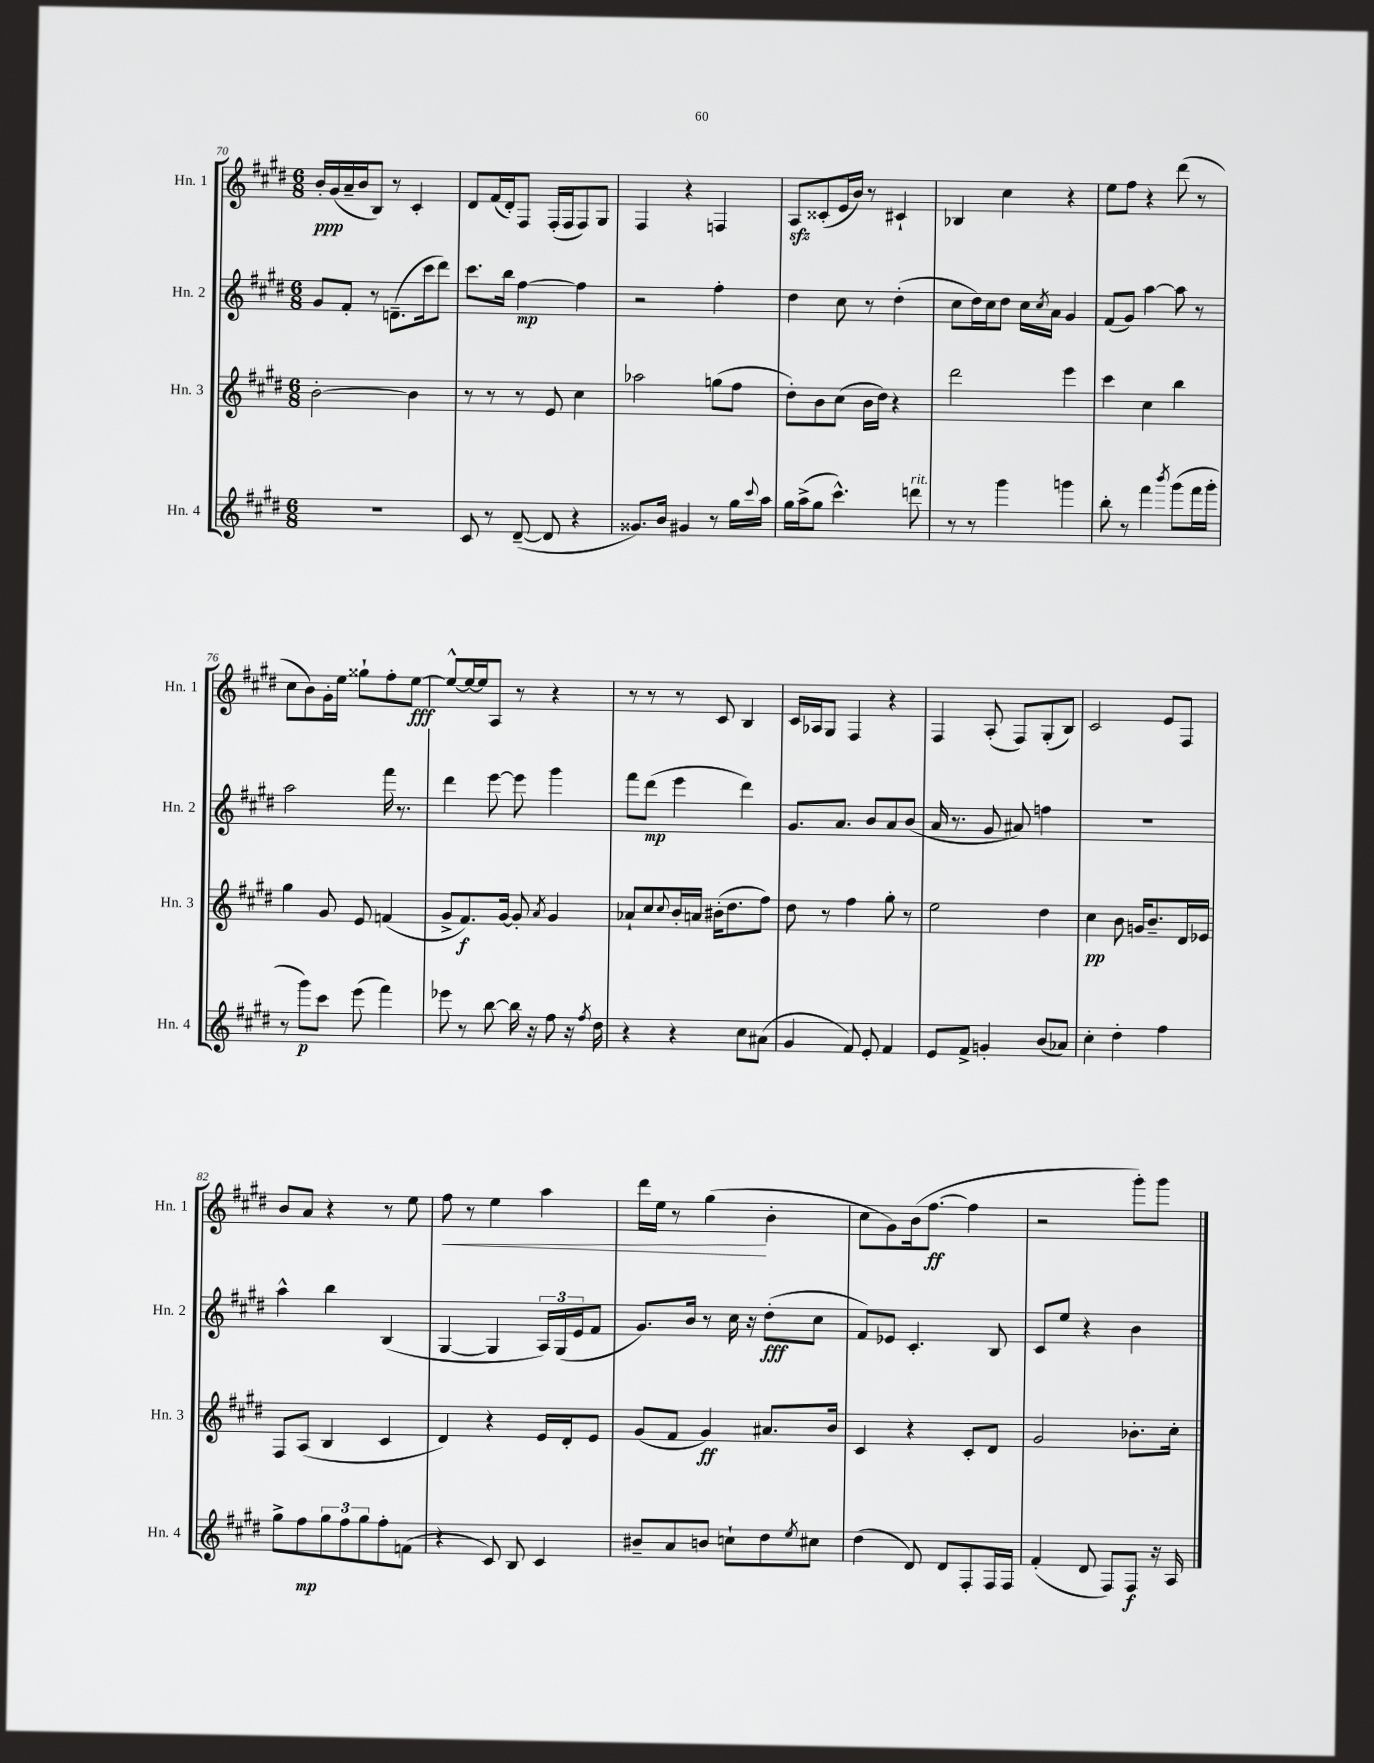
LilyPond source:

<<
\new StaffGroup <<
\new Staff = "s0" \with { instrumentName = "Hn. 1" shortInstrumentName = "Hn. 1" } {
    \clef treble \key e \major \numericTimeSignature \time 6/8
    b'16-.\ppp gis'16( a'16-- b'16 b8) r8 cis'4-. |
    dis'8 fis'16( dis'16-.) fis8 fis16-.( fis16 fis8) gis8 |
    fis4 r4 f4 |
    a8\sfz cisis'8-.( e'16 b'16) r8 cis'4-! |
    bes4 cis''4 r4 |
    e''8 fis''8 r4 dis'''8( r8 |
    cis''8 b'8) gis'16-. e''16 gisis''8-! fis''8-. e''8~\fff |
    e''8~-^ e''16~ e''16 a8 r8 r4 |
    r8 r8 r8 cis'8 b4 |
    cis'16 aes16 gis8 fis4 r4 |
    fis4 a8-.( fis8) gis8-.( b8) |
    cis'2 e'8 fis8 |
    b'8 a'8 r4 r8 e''8 |
    fis''8\< r8 e''4 a''4 |
    dis'''16 e''16 r8 gis''4\!( b'4-. |
    cis''8 gis'8) b'16( fis''8.~\ff fis''4 |
    r2 gis'''8-.) gis'''8 \bar "|." |
}
\new Staff = "s1" \with { instrumentName = "Hn. 2" shortInstrumentName = "Hn. 2" } {
    \clef treble \key e \major \numericTimeSignature \time 6/8
    gis'8 fis'8-. r8 d'8.--( cis'''16 dis'''8) |
    cis'''8. b''16 fis''4~\mp fis''4 |
    r2 fis''4-. |
    dis''4 cis''8 r8 dis''4-.( |
    cis''8 dis''16) cis''16 dis''8 cis''16 \acciaccatura { cis''8 } a'16 gis'4 |
    fis'8( gis'8) a''4~ a''8 r8 |
    a''2 fis'''16 r8. |
    dis'''4 e'''8~ e'''8 gis'''4 |
    fis'''8 dis'''8\mp( e'''4 dis'''4) |
    gis'8. a'8. b'8 a'8 b'8( |
    a'16 r8. gis'8 ais'8) f''4 |
    R2. |
    a''4-^ b''4 b4( |
    gis4~ gis4 \tuplet 3/2 { a16) gis16( e'16 } fis'8 |
    gis'8.) b'16 r8 cis''16 r16 dis''8-.\fff( cis''8 |
    fis'8) ees'8 cis'4.-. b8 |
    cis'8 e''8 r4 b'4 \bar "|." |
}
\new Staff = "s2" \with { instrumentName = "Hn. 3" shortInstrumentName = "Hn. 3" } {
    \clef treble \key e \major \numericTimeSignature \time 6/8
    b'2~-. b'4 |
    r8 r8 r8 e'8 cis''4 |
    aes''2 g''8( fis''8 |
    dis''8-.) b'8 cis''8( b'16 dis''16) r4 |
    dis'''2 e'''4 |
    cis'''4 cis''4 b''4 |
    gis''4 gis'8 e'8 f'4( |
    gis'8-> fis'8.\f) gis'16~ gis'8-. \acciaccatura { a'8 } gis'4 |
    aes'8-! cis''8 \appoggiatura { cis''8 } b'16-. a'16 bis'16-.( dis''8. fis''8) |
    dis''8 r8 fis''4 gis''8-. r8 |
    e''2 dis''4 |
    cis''4\pp b'8 g'16 b'8.-- dis'16 ees'16 |
    fis8 a8( b4 cis'4 |
    dis'4) r4 e'16 dis'16-. e'8 |
    gis'8( fis'8 gis'4\ff) ais'8. b'16 |
    cis'4 r4 cis'8-. dis'8 |
    gis'2 bes'8.-. cis''16-. \bar "|." |
}
\new Staff = "s3" \with { instrumentName = "Hn. 4" shortInstrumentName = "Hn. 4" } {
    \clef treble \key e \major \numericTimeSignature \time 6/8
    R2. |
    cis'8 r8 dis'8~--( dis'8 r4 |
    gisis'8.) b'16 gis'4 r8 gis''16 \appoggiatura { cis'''8 } a''16 |
    gis''16 a''16->( gis''8 cis'''4.-^) d'''8^\markup { \italic "rit." } |
    r8 r8 gis'''4 g'''4 |
    b''8-. r8 fis'''4 \acciaccatura { b'''8 } gis'''8( fis'''16 gis'''16-. |
    r8 gis'''8\p) cis'''8 e'''8( fis'''4) |
    ees'''8 r8 b''8~ b''16 r16 fis''8 r16 \acciaccatura { fis''8 } dis''16 |
    r4 r4 cis''8 ais'8( |
    gis'4 fis'8) e'8-. fis'4 |
    e'8 fis'8-> g'4-. b'8( aes'8) |
    cis''4-. dis''4-. fis''4 |
    gis''8-> fis''8\mp \tuplet 3/2 { gis''8 fis''8 gis''8 } fis''8-. f'8( |
    r4 cis'8) b8 cis'4 |
    bis'8-- a'8 b'8 c''8-! dis''8 \acciaccatura { e''8 } cis''8 |
    dis''4( dis'8) dis'8 fis8-. fis16 fis16 |
    fis'4-.( dis'8 fis8) fis8\f r16 a16 \bar "|." |
}
>>
>>
\layout { \context { \Score currentBarNumber = #70 } }
